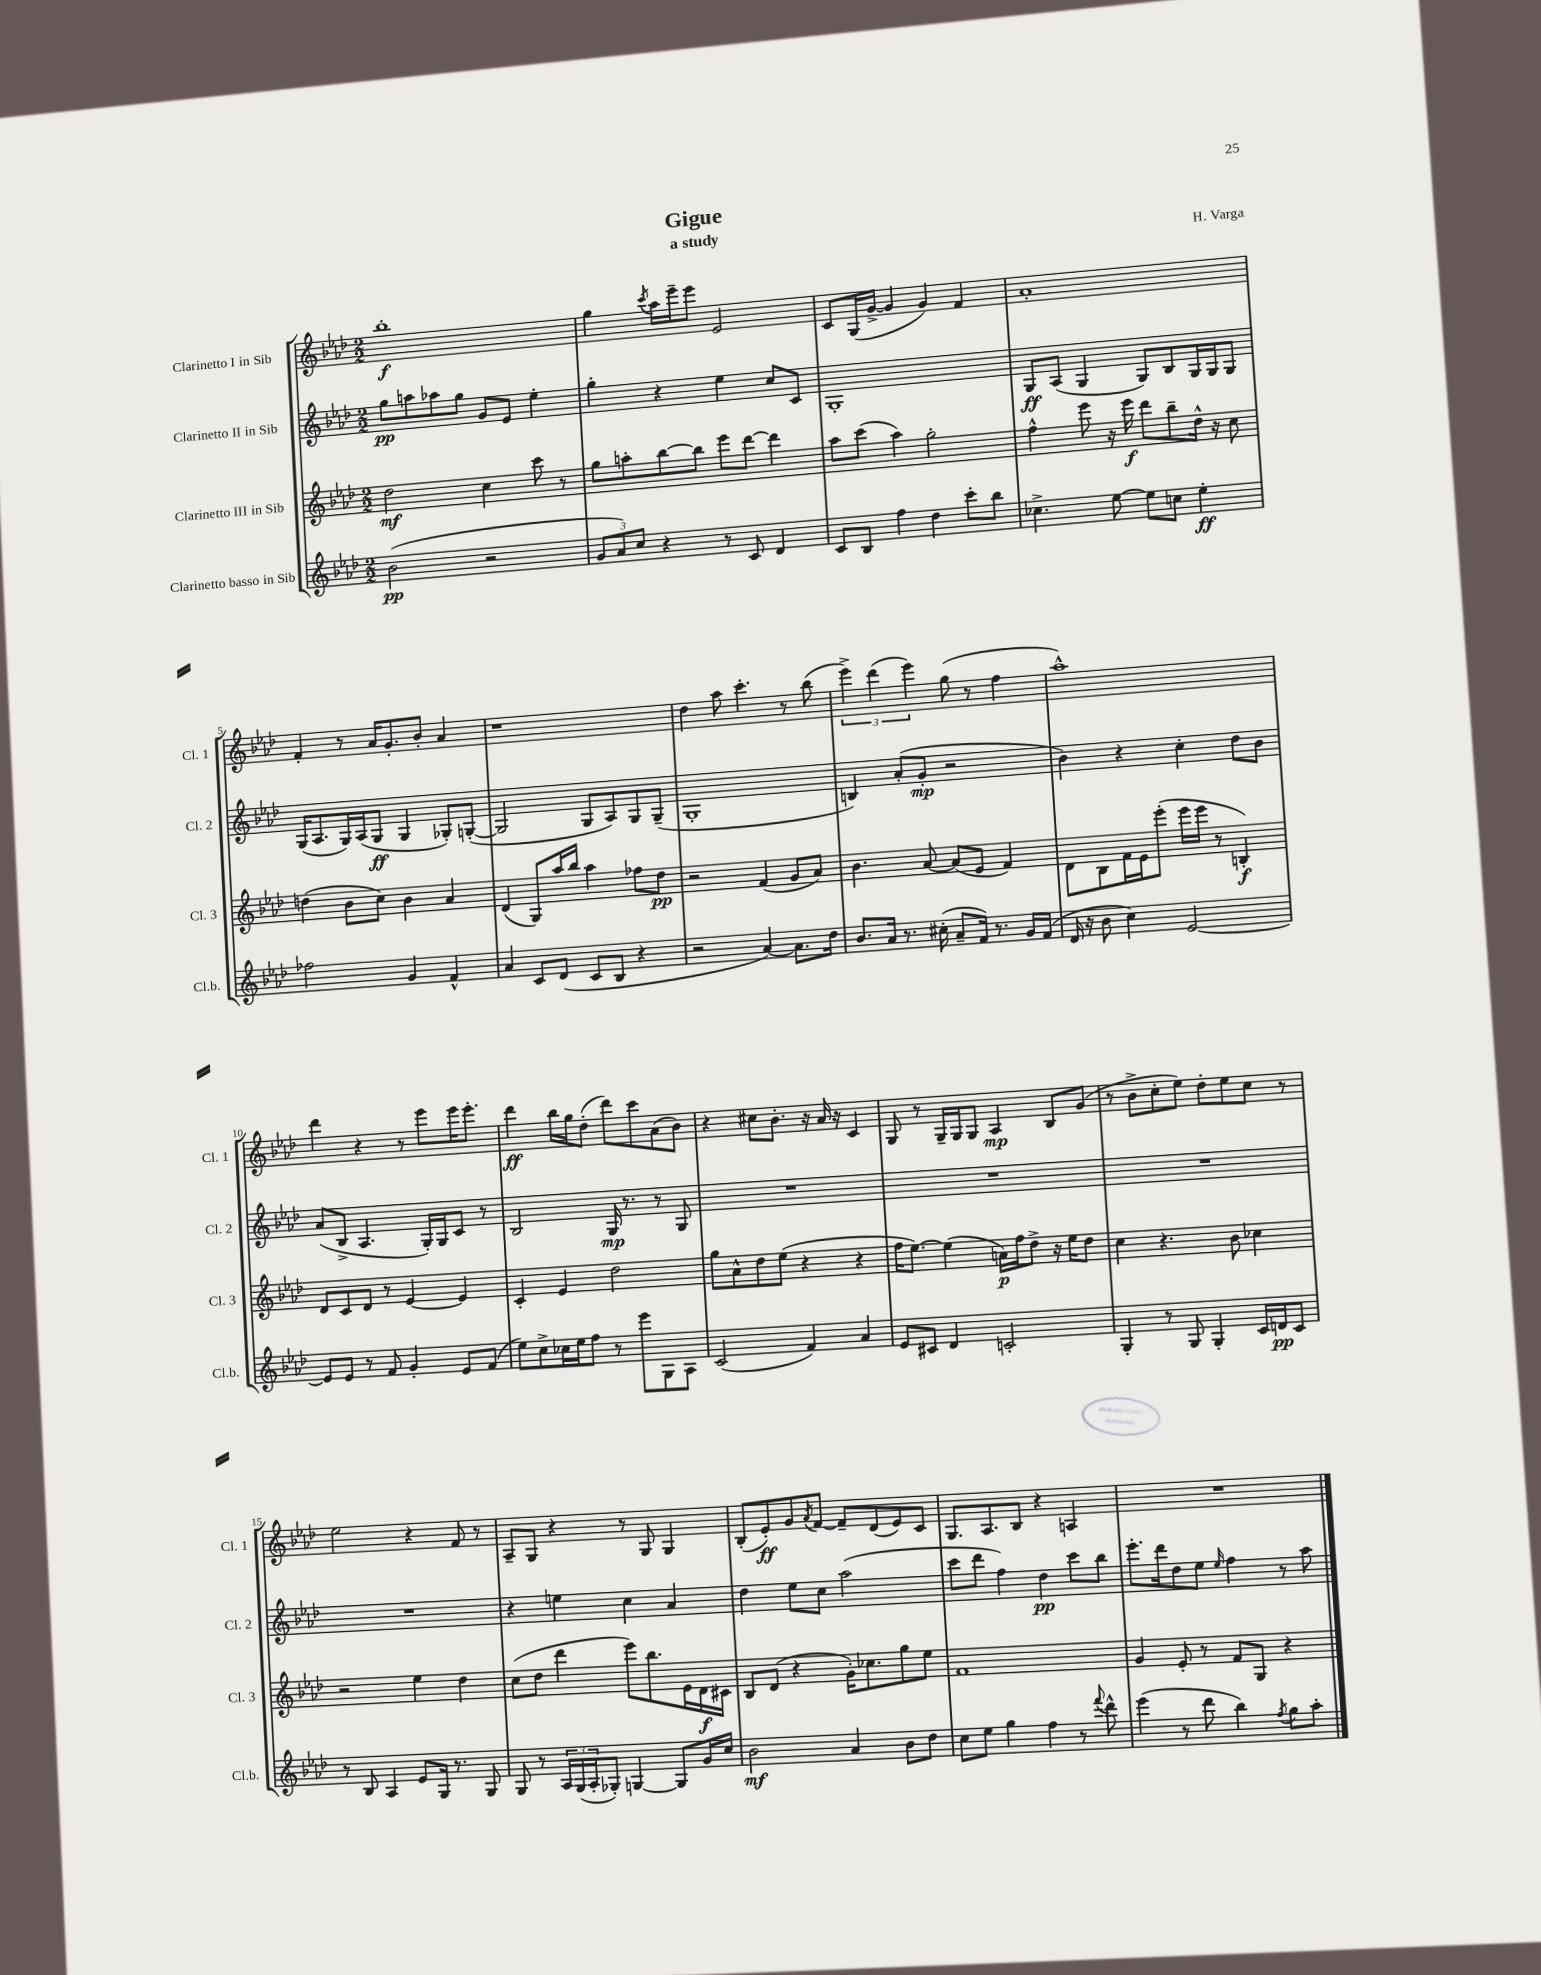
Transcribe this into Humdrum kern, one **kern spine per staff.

**kern	**dynam	**kern	**dynam	**kern	**dynam	**kern	**dynam
*part4	*part4	*part3	*part3	*part2	*part2	*part1	*part1
*staff4	*staff4	*staff3	*staff3	*staff2	*staff2	*staff1	*staff1
*I"Clarinetto basso in Sib	*	*I"Clarinetto III in Sib	*	*I"Clarinetto II in Sib	*	*I"Clarinetto I in Sib	*
*I'Cl.b.	*	*I'Cl. 3	*	*I'Cl. 2	*	*I'Cl. 1	*
*clefG2	*	*clefG2	*	*clefG2	*	*clefG2	*
*k[b-e-a-d-]	*	*k[b-e-a-d-]	*	*k[b-e-a-d-]	*	*k[b-e-a-d-]	*
*M2/2	*	*M2/2	*	*M2/2	*	*M2/2	*
=1	=1	=1	=1	=1	=1	=1	=1
(2b-\	pp	2dd-\	mf	8gg\L	pp	1bb-'	f
.	.	.	.	8aan\	.	.	.
.	.	.	.	8aa-X\	.	.	.
.	.	.	.	8gg\J	.	.	.
2r	.	4cc\	.	8g/L	.	.	.
.	.	.	.	8e-/J	.	.	.
.	.	8ccc\	.	4ee-'\	.	.	.
.	.	8r	.	.	.	.	.
=2	=2	=2	=2	=2	=2	=2	=2
12g/L	.	8gg\L	.	4gg'\	.	4gg\	.
12a-/)	.	.	.	.	.	.	.
.	.	8aan'\	.	.	.	.	.
12cc/J	.	.	.	.	.	.	.
.	.	.	.	.	.	8qccc/	.
4r	.	[8bb-\	.	4r	.	16aa-\LL	.
.	.	.	.	.	.	16eee-~\J	.
.	.	8bb-\J]	.	.	.	8eee-\J	.
8r	.	8eee-\L	.	4ee-\	.	2e-/	.
8c/	.	[8ddd-\J	.	.	.	.	.
4d-/	.	4ddd-\]	.	8cc/L	.	.	.
.	.	.	.	8c/J	.	.	.
=3	=3	=3	=3	=3	=3	=3	=3
8c/L	.	8aa-\L	.	1G'	.	8c/L	.
8B-/J	.	(8ccc\J	.	.	.	(16G/L	.
.	.	.	.	.	.	[16g^/JJ	.
4ff\	.	4aa-\)	.	.	.	4g/]	.
4dd-\	.	2gg'\	.	.	.	4g/)	.
8ccc'\L	.	.	.	.	.	4f/	.
8bb-\J	.	.	.	.	.	.	.
=4	=4	=4	=4	=4	=4	=4	=4
4.cc-X^\	.	4ff^^\	.	8G/L	ff	1a-'	.
.	.	.	.	(8A-/J	.	.	.
.	.	8eee-\	.	4G/	.	.	.
[8ee-\	.	16r	.	.	.	.	.
.	.	16eee-\	f	.	.	.	.
8ee-\L]	.	8ddd-\L	.	8G/L)	.	.	.
8ccn\J	.	8bb-~\	.	8B-/	.	.	.
4ee-'\	ff	16dd-^^\Jk	.	16G/L	.	.	.
.	.	16r	.	16G/J	.	.	.
.	.	8cc\	.	8G/J	.	.	.
!!LO:LB:g=z
=5	=5	=5	=5	=5	=5	=5	=5
2ff-X\	.	(4ddn\	.	(16G/KL	.	4f'/	.
.	.	.	.	8.A-/	.	.	.
.	.	8b-\L	.	16G/L)	.	8r	.
.	.	.	.	(16A-/J	.	.	.
.	.	8cc\J)	.	8G/J	ff	16a-/KL	.
.	.	.	.	.	.	8.g'/	.
4g/	.	4b-\	.	4G/	.	.	.
.	.	.	.	.	.	8b-'/J	.
4f^^/	.	4a-/	.	8G-X'/L)	.	4a-/	.
.	.	.	.	([8Gn'/J	.	.	.
=6	=6	=6	=6	=6	=6	=6	=6
4a-/	.	(4d-/	.	2G/]	.	1r	.
8c/L	.	8G/L)	.	.	.	.	.
(8d-/J	.	16aa-/L	.	.	.	.	.
.	.	16bb-/JJ	.	.	.	.	.
8c/L	.	4aa-\	.	8G/L	.	.	.
8B-/J	.	.	.	8A-/)	.	.	.
4r	.	8ff-X\L	.	8G/	.	.	.
.	.	8dd-\J	pp	(8G~/J	.	.	.
=7	=7	=7	=7	=7	=7	=7	=7
2r	.	2r	.	1G'	.	4dd-\	.
.	.	.	.	.	.	8aa-\	.
.	.	.	.	.	.	4.ccc'\	.
[4a-/)	.	(4f/	.	.	.	.	.
8.a-\L]	.	8g/L	.	.	.	8r	.
.	.	8a-/J)	.	.	.	(8bb-\	.
16dd-\Jk	.	.	.	.	.	.	.
=8	=8	=8	=8	=8	=8	=8	=8
8.b-/L	.	4.b-\	.	4Bn/)	.	6eee-^\)	.
.	.	.	.	.	.	(6ddd-\	.
16a-/Jk	.	.	.	.	.	.	.
8.r	.	.	.	(8a-'/L	.	.	.
.	.	.	.	.	.	6eee-\)	.
.	.	[8a-/	.	8g'/J	mp	.	.
(16cc#X'\	.	.	.	.	.	.	.
8a-~/L	.	(8a-/L]	.	2r	.	(8gg\	.
16f/Jk)	.	8e-/J	.	.	.	8r	.
8.r	.	.	.	.	.	.	.
.	.	4f/)	.	.	.	4ff\	.
16g/LL	.	.	.	.	.	.	.
(16f/JJ	.	.	.	.	.	.	.
=9	=9	=9	=9	=9	=9	=9	=9
16d-/	.	8d-\L	.	4b-\)	.	1aa-^^)	.
16r	.	.	.	.	.	.	.
8b-\	.	8B-\	.	.	.	.	.
4cc\)	.	16f\L	.	4r	.	.	.
.	.	16e-\J	.	.	.	.	.
.	.	(8eee-'\J	.	.	.	.	.
[2e-/	.	16eee-\LL	.	4cc'\	.	.	.
.	.	16eee-\JJ	.	.	.	.	.
.	.	8r	.	.	.	.	.
.	.	4Bn'/)	f	8dd-\L	.	.	.
.	.	.	.	8b-\J	.	.	.
!!LO:LB:g=z
=10	=10	=10	=10	=10	=10	=10	=10
8e-/L]	.	8d-/L	.	(8a-/L	.	4ddd-\	.
8e-/J	.	8c/	.	8B-^/J	.	.	.
8r	.	8d-/J	.	4.A-/	.	4r	.
8f/	.	8r	.	.	.	.	.
4g'/	.	[4e-/	.	.	.	8r	.
.	.	.	.	16G'/LL)	.	8eee-\L	.
.	.	.	.	16G/J	.	.	.
8e-/L	.	4e-/]	.	8c/J	.	16eee-\K	.
.	.	.	.	.	.	8.eee-'\J	.
(8f/J	.	.	.	8r	.	.	.
=11	=11	=11	=11	=11	=11	=11	=11
8ee-\L)	.	4c'/	.	2B-/	.	4ddd-\	ff
8cc^\	.	.	.	.	.	.	.
16cc-X\L	.	4e-/	.	.	.	16bb-\LL	.
16ee-\J	.	.	.	.	.	16gg\J	.
8ff\J	.	.	.	.	.	(8dd-'\J	.
8r	.	2dd-\	.	16G/	mp	8ddd-\L)	.
.	.	.	.	8.r	.	.	.
8eee-\L	.	.	.	.	.	8ccc\	.
8G\	.	.	.	8r	.	(8a-\	.
8A-\J	.	.	.	8G/	.	8b-\J)	.
=12	=12	=12	=12	=12	=12	=12	=12
(2c/	.	8gg\L	.	1r	.	4r	.
.	.	8a-^^\	.	.	.	.	.
.	.	8dd-\	.	.	.	8cc#X\L	.
.	.	(8ee-\J	.	.	.	8.b-'\J	.
4f/)	.	4r	.	.	.	.	.
.	.	.	.	.	.	16r	.
.	.	.	.	.	.	16a-/	.
.	.	.	.	.	.	16r	.
4a-/	.	4r	.	.	.	4c/	.
=13	=13	=13	=13	=13	=13	=13	=13
8e-/L	.	16ff\KL	.	1r	.	8G/	.
.	.	[8.ee-\J)	.	.	.	.	.
8c#X/J	.	.	.	.	.	8r	.
4d-/	.	(4ee-\]	.	.	.	16G~/LL	.
.	.	.	.	.	.	16G/J	.
.	.	.	.	.	.	8G/J	.
2cn'/	.	16an\LL)	p	.	.	4A-/	mp
.	.	16ff\J	.	.	.	.	.
.	.	8dd-^\J	.	.	.	.	.
.	.	16r	.	.	.	8B-/L	.
.	.	16ee-\KL	.	.	.	.	.
.	.	8dd-\J	.	.	.	(8g/J	.
=14	=14	=14	=14	=14	=14	=14	=14
4G'/	.	4cc\	.	1r	.	8r	.
.	.	.	.	.	.	8b-^\L	.
8r	.	4.r	.	.	.	8cc'\	.
8G/	.	.	.	.	.	8ee-\J)	.
4G'/	.	.	.	.	.	8dd-'\L	.
.	.	8b-\	.	.	.	8ee-\	.
16c/LL	.	4cc-X\	.	.	.	8cc\J	.
16dn/J	pp	.	.	.	.	.	.
8c/J	.	.	.	.	.	8r	.
!!LO:LB:g=z
=15	=15	=15	=15	=15	=15	=15	=15
8r	.	2r	.	1r	.	2ee-\	.
8B-/	.	.	.	.	.	.	.
4A-/	.	.	.	.	.	.	.
8e-/L	.	4ee-\	.	.	.	4r	.
16G/Jk	.	.	.	.	.	.	.
8.r	.	.	.	.	.	.	.
.	.	4dd-\	.	.	.	8f/	.
8G/	.	.	.	.	.	8r	.
=16	=16	=16	=16	=16	=16	=16	=16
8G/	.	(8cc\L	.	4r	.	8A-~/L	.
8r	.	8dd-\J	.	.	.	8G/J	.
24A-/LL	.	4ddd-\	.	4een\	.	4r	.
(24G/	.	.	.	.	.	.	.
24A-'/J	.	.	.	.	.	.	.
8G-X'/J)	.	.	.	.	.	.	.
[4Gn/	.	8eee-\L)	.	4cc\	.	8r	.
.	.	8.bb-\	.	.	.	8G/	.
8G/L]	.	.	.	4a-/	.	4G/	.
.	.	16e-\L	.	.	.	.	.
16g/L	.	16d-\	f	.	.	.	.
16cc/JJ	.	16c#X\JJ	.	.	.	.	.
=17	=17	=17	=17	=17	=17	=17	=17
2b-\	mf	8B-/L	.	4dd-\	.	(8B-'/L	.
.	.	(8d-/J	.	.	.	8e-'/)	ff
.	.	4r	.	8ee-\L	.	8g/	.
.	.	.	.	.	.	8qa-/	.
.	.	.	.	8cc\J	.	[8f/J	.
4a-/	.	16g'\KL)	.	(2aa-\	.	8f~/L]	.
.	.	8.cc-X\	.	.	.	.	.
.	.	.	.	.	.	(8d-/	.
8b-\L	.	8gg\	.	.	.	8e-/)	.
8dd-\J	.	8ee-\J	.	.	.	8c/J	.
=18	=18	=18	=18	=18	=18	=18	=18
8cc\L	.	1f	.	8ccc\L	.	8.G/L	.
8ee-\J	.	.	.	8ddd-\J	.	.	.
.	.	.	.	.	.	8.A-/	.
4gg\	.	.	.	4ff\)	.	.	.
.	.	.	.	.	.	8B-/J	.
4ff\	.	.	.	4dd-\	pp	4r	.
8r	.	.	.	8ccc\L	.	4An/	.
8qqfff/	.	.	.	.	.	.	.
8ddd-^^\	.	.	.	8bb-\J	.	.	.
=19	=19	=19	=19	=19	=19	=19	=19
(4eee-\	.	4g/	.	8.eee-'\L	.	1r	.
.	.	.	.	16ddd-\k	.	.	.
8r	.	8e-'/	.	8dd-\	.	.	.
8ddd-\	.	8r	.	8ee-\J	.	.	.
.	.	.	.	16qqee-/	.	.	.
4bb-\)	.	8f/L	.	4ff\	.	.	.
.	.	8G/J	.	.	.	.	.
8qff/	.	.	.	.	.	.	.
8gg\L	.	4r	.	8r	.	.	.
8aa-'\J	.	.	.	8aa-\	.	.	.
==	==	==	==	==	==	==	==
*-	*-	*-	*-	*-	*-	*-	*-
